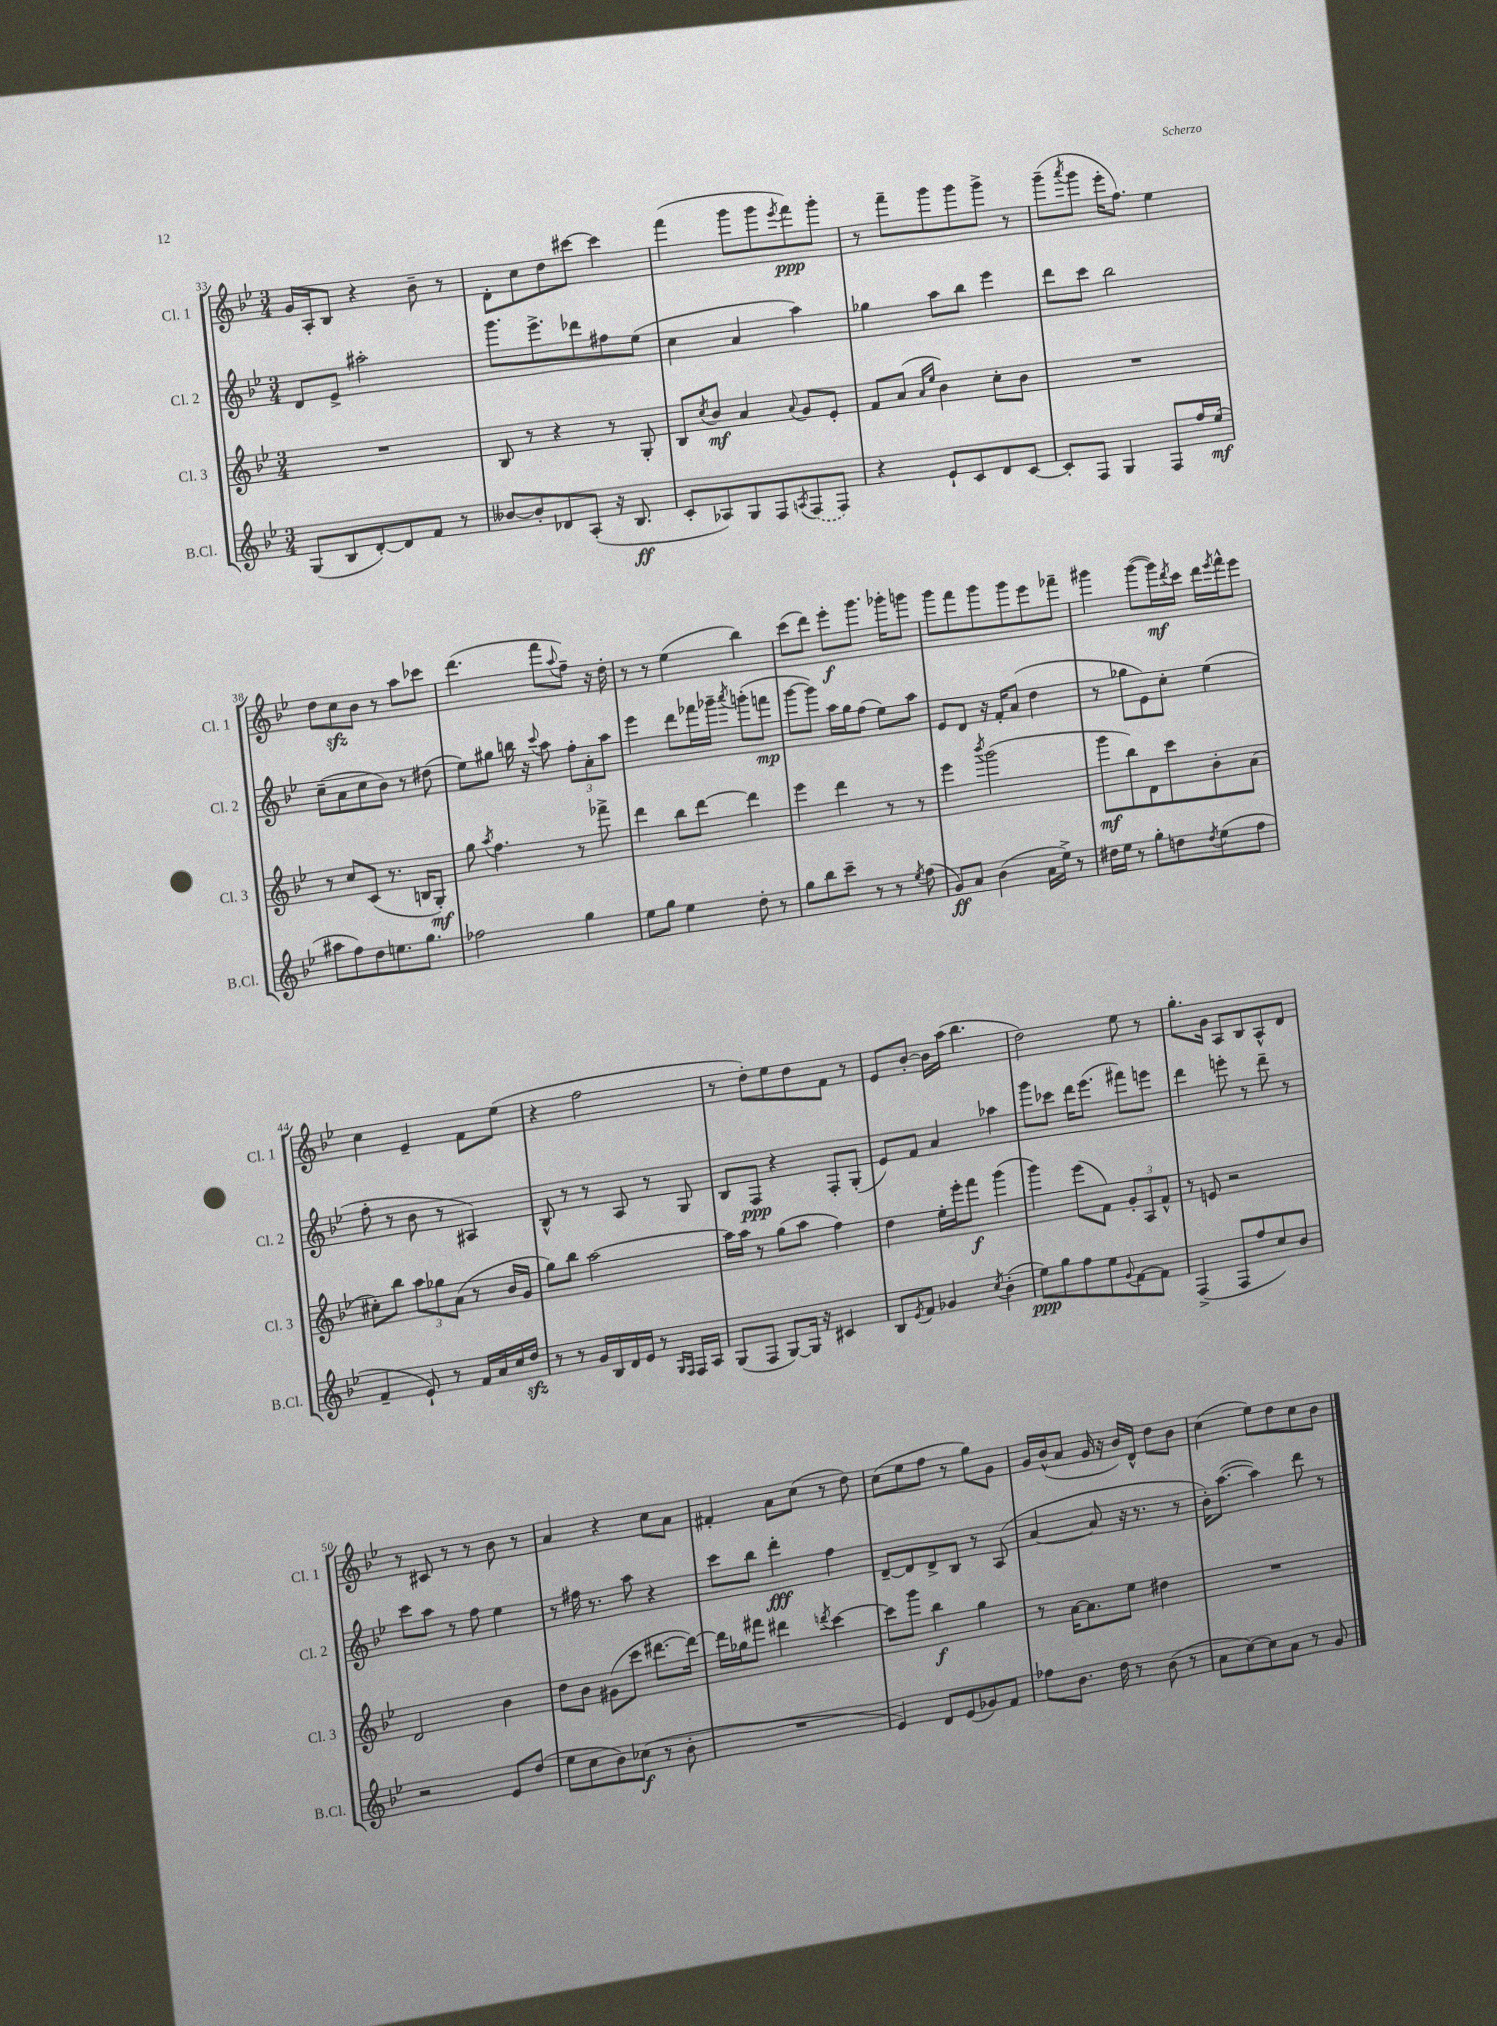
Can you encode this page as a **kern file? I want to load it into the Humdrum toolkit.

**kern	**kern	**kern	**kern
*staff4	*staff3	*staff2	*staff1
*clefG2	*clefG2	*clefG2	*clefG2
*k[b-e-]	*k[b-e-]	*k[b-e-]	*k[b-e-]
*M3/4	*M3/4	*M3/4	*M3/4
(8G	2.r	8d	16g
.	.	.	16A'
8B-	.	8e-^	8B-
[8d')	.	2aa#'	4r
8d]	.	.	.
8f	.	.	8b-~
8r	.	.	8r
=	=	=	=
[8b--	8B-	8.ggg	8d'
8b--']	8r	.	8cc
.	.	8.eee-^	.
8d-	4r	.	8dd
(8A'	.	8ddd-	[8ccc#
16r	8r	8ff#	4ccc#]
8.B-	.	.	.
.	8G'	(8ee-	.
=	=	=	=
8c'	8B-	4cc	(4fff
.	8qcc	.	.
8A-)	8b-	.	.
8G	4a	4a	8ggg
8F	.	.	8ggg
8qA	8qqa	.	8qeee-
(8F	8g	4aa)	8fff)
8F)	8e-'	.	8ggg'
=	=	=	=
4r	8f	4gg-	8r
.	(8a	.	8fff~
.	16qqa	.	.
.	16qqee-	.	.
8e-`	4b-)	8aa	8ggg
8c	.	8bb-	8ggg
8d	8cc'	4eee-	8ggg^
[8c	8b-	.	8r
=	=	=	=
8c']	2.r	8ddd	(8ggg~
.	.	.	8qaaa
8F	.	8ccc	8ggg
4G	.	2bb-	16eee-'
.	.	.	8.ff)
8F	.	.	4ee-
16ff	.	.	.
(16ee-	.	.	.
=	=	=	=
8aa#	8r	(8cc~	8dd
8ff)	8cc	8a	8cc
8dd	(8c	8cc	8b-
8.ee	8.r	8b-)	8r
.	.	8r	8aa
8.gg	16B	.	.
.	8G')	(8dd#	8ccc-
=	=	=	=
2ff-	8gg	8ee-)	(4.ddd
.	8qaa	.	.
.	4.ff	8gg#	.
.	.	16bb	.
.	.	16r	.
.	.	8qqccc	.
.	.	8aa	8fff
.	.	.	8qqaa
4gg	8r	12ff'	8ff~)
.	.	12a'	.
.	8fff-^	.	16r
.	.	12aa	.
.	.	.	16dd'
=	=	=	=
8ee-	4ddd	4eee-	8r
8gg	.	.	8r
4ee-	8bb-	8ddd	(4ee-
.	[8ddd	16fff-	.
.	.	16ggg-~	.
.	.	8qaaa	.
8dd'	4ddd]	(8ggg'	4bb-)
8r	.	8fff	.
=	=	=	=
8gg	4eee-	[8ggg	(8ccc
8bb-	.	8ggg])	8ddd)
8ccc~	4ddd	16aa	8eee-'
.	.	16gg	.
8r	.	(8ff	8.ggg
8r	8r	8ee-)	.
.	.	.	16ggg-'
8qee-	.	.	.
(8ff	8r	8aa	8ggg
=	=	=	=
8g)	4eee-	8e-	8ggg
8a	.	8d	8fff
.	8qbbb-	.	.
(4b-	(2ggg	16r	8ggg
.	.	16f'	.
.	.	(8a	8ggg
16a	.	4dd	8eee-
16ee-^)	.	.	.
8r	.	.	8fff-~
=	=	=	=
16dd#	8ggg	8r	4ggg#
16ee-	.	.	.
8r	8bb-)	8gg-	.
8gg'	8d	8e-)	([8ggg#
8dd	8ccc	8cc'	16ggg#])
.	.	.	8qddd
.	.	.	16ccc
8qdd	.	.	.
(8ee-	8b-'	(4ee-	16ddd
.	.	.	8qeee-
.	.	.	16fff^^
8ff	(8a	.	8eee-
=	=	=	=
4f~	8cc#')	8ff'	4cc
.	8bb-	8r	.
8e-`)	12aa	8b-	4e-~
.	12gg-	.	.
8r	.	8r	.
.	(12a	.	.
16f	8r	4A#)	8f
16a	.	.	.
16cc	16b-	.	(8ee-
16dd	16g	.	.
=	=	=	=
8r	8gg)	8B-^^	4r
8r	8bb-	8r	.
16g	[2aa	8r	2ff
16B-	.	.	.
16d	.	8A	.
16e-	.	.	.
8r	.	8r	.
16qqG	.	.	.
16qqF	.	.	.
16F	.	8G	.
16A	.	.	.
=	=	=	=
(8G	16aa]	8B-	8r
.	16aa	.	.
8F	8r	8F	8dd')
[8G)	(8gg	4r	8ee-
16G]	8aa	.	8dd
16r	.	.	.
4c#	4ff)	8F'	8f
.	.	(8G'	8r
=	=	=	=
8B-	4dd	8e-)	8e-
8qe-	.	.	.
8f	.	8f	[8b-'
4g-	16ee-'	4a	16b-]
.	16eee-'	.	(16aa
.	8fff	.	4.bb-
8qcc	.	.	.
(4b-'	(4ggg	4aa-	.
=	=	=	=
8ee-)	4ggg)	8ggg	2dd)
8gg	.	8ccc-	.
8ff	(8eee-	16ddd	.
.	.	(8.eee-	.
8ee-	8f)	.	.
8qqg	.	.	.
[8f	12g'	8fff#)	8ee-
.	12A	.	.
8f]	.	8eee	8r
.	12f^^	.	.
=	=	=	=
(4F^	8r	4ddd	8.gg'
.	8e	.	.
.	.	.	16g
8F	2r	8eee'	8A
8ff	.	8r	8B-
8cc)	.	8ddd~	8A^^
8b-	.	8r	8d
=	=	=	=
2r	2d	8ccc	8r
.	.	8aa	8c#
.	.	8r	8r
.	.	8ff	8r
8e-	4b-	4ee-	8b-
(8dd	.	.	8r
=	=	=	=
8ee-	8dd	8r	4a
8cc	8b-	16ff#	.
.	.	8.r	.
8b-)	(8g#	.	4r
(8cc-	8ccc	8aa	.
8r	[8.ddd#	4r	8cc
8b-'	.	.	8a
.	16ddd#_)	.	.
=	=	=	=
2.r	16ddd#]	8ccc	4f#'
.	16gg-	.	.
.	8fff#	8bb-	.
.	4ddd#	4ddd'	8a
.	.	.	(8cc
.	8qddd	.	.
.	[4ccc	4ff	8r
.	.	.	8dd)
=	=	=	=
4e-)	8ccc]	[8d~	(8cc
.	8ggg	8d]	8ee-
8d	4bb-	8d^	8ff
(8e-	.	8B-	8r
8g-)	4gg	8r	8gg)
8f	.	(8A	8g
=	=	=	=
8ff-	8r	[4a	16g
.	.	.	(16b-^^
8.b-	[16a	.	8a
.	8.a]	.	.
.	.	8a]	16g
16dd	.	.	16r
8r	8ee-	16r	16b-)
.	.	8.r	16d^^
(8b-	4dd#	.	8dd
8r	.	8r	8b-
=	=	=	=
8a	2.r	16b-')	(4cc
.	.	([8.aa	.
[8cc)	.	.	.
8cc]	.	4aa])	8ee-)
8a	.	.	8dd
8r	.	8ddd	8cc
8g	.	8r	8b-
==	==	==	==
*-	*-	*-	*-
